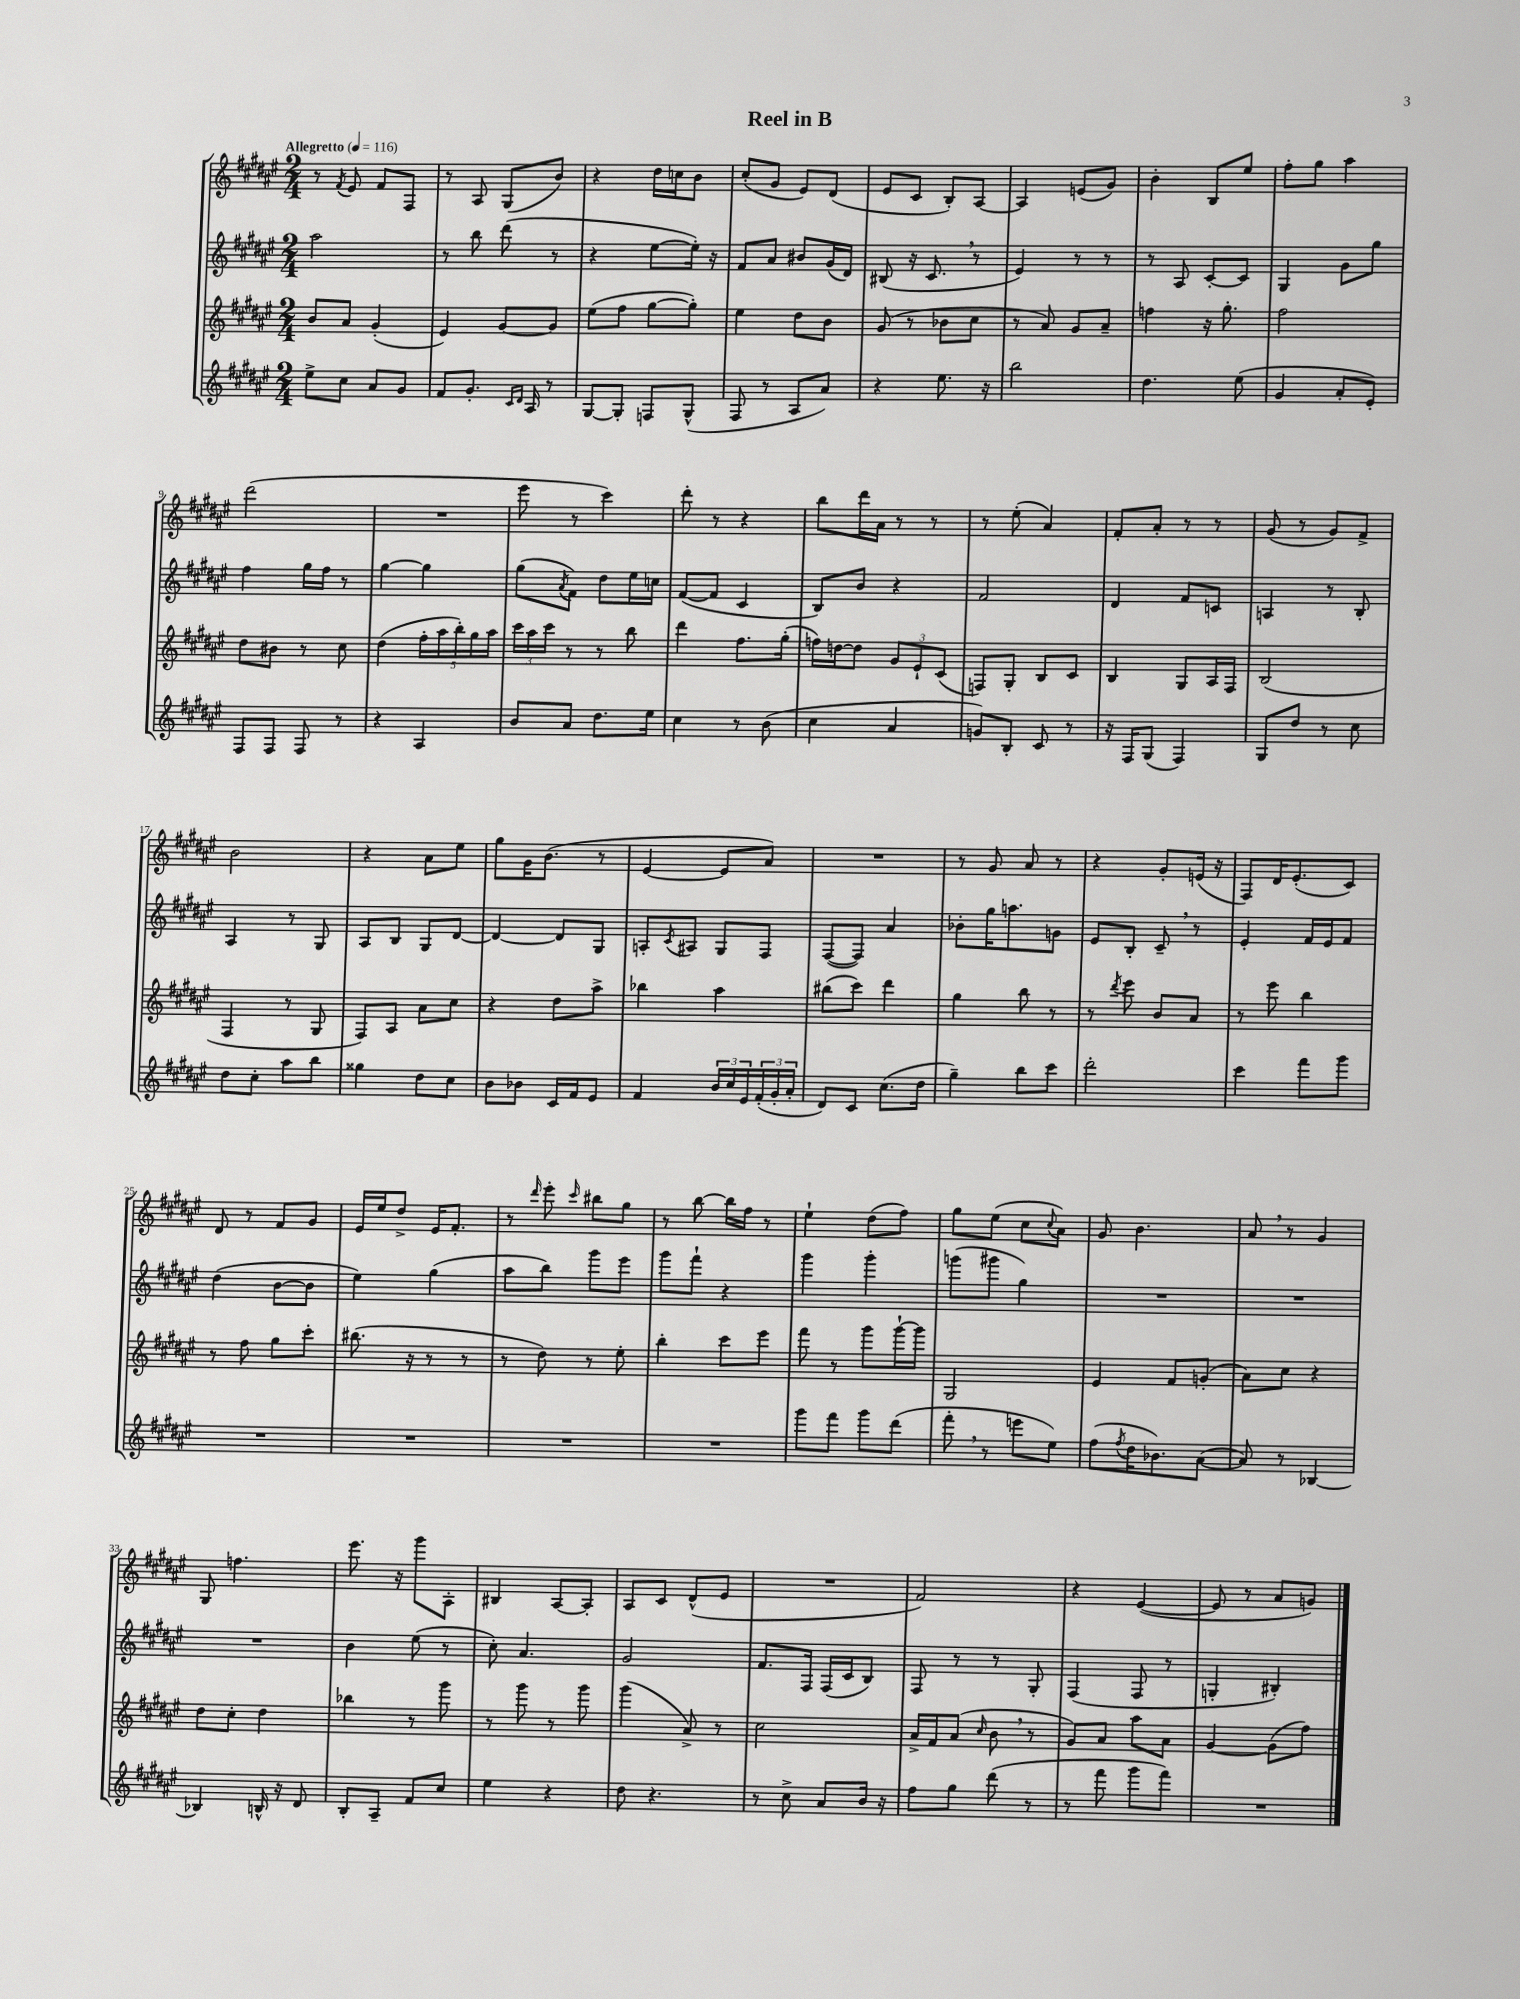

**kern	**kern	**kern	**kern
*staff4	*staff3	*staff2	*staff1
*clefG2	*clefG2	*clefG2	*clefG2
*k[f#c#g#d#a#e#]	*k[f#c#g#d#a#e#]	*k[f#c#g#d#a#e#]	*k[f#c#g#d#a#e#]
*M2/4	*M2/4	*M2/4	*M2/4
*MM116	*MM116	*MM116	*MM116
8ee#^\L	8b/L	2aa#\	8r
.	.	.	8qf#/
8cc#\J	8a#/J	.	8e#/
8a#/L	(4g#'/	.	8f#/L
8g#/J	.	.	8F#/J
=	=	=	=
8f#/L	4e#/)	8r	8r
8.g#'/J	.	8bb\	8A#/
.	[8g#/L	(8ddd#\	(8G#/L
16qqc#/LL	.	.	.
16qqd#/JJ	.	.	.
16A#/	.	.	.
8r	8g#/]J	8r	8b/J)
=	=	=	=
[8G#/L	(8ee#\L	4r	4r
8G#'/]J	8ff#\J	.	.
8F/L	[8gg#\L	[8ee#\L	16dd#\LL
.	.	.	16cc\J
(8G#^^/J	8gg#'\]J)	16ee#'\]Jk)	8b\J
.	.	16r	.
=	=	=	=
8F#/	4ee#\	8f#/L	(8cc#'/L
8r	.	8a#/J	8g#/J
8A#/L	8dd#\L	8b#/L	8e#/L)
8a#/J)	8b\J	(16g#/L	(8d#/J
.	.	16d#/JJ)	.
=	=	=	=
4r	(8g#/	(8B#/	8e#/L
.	8r	16r	8c#/J
.	.	8.c#/	.
8.ee#\	8b-\L	.	8B'/L)
.	8cc#\J	8r	[8A#/J
16r	.	.	.
=	=	=	=
2bb\	8r	4e#/)	4A#/]
.	8a#/)	.	.
.	8g#/L	8r	(8e/L
.	8a#~/J	8r	8g#/J)
=	=	=	=
4.dd#\	4ff\	8r	4b'\
.	.	8A#/	.
.	16r	[8c#'/L	8B/L
.	8.gg#'\	.	.
(8ee#\	.	8c#/]J	8ee#/J
=	=	=	=
4g#/	2ff#\	4G#/	8ff#'\L
.	.	.	8gg#\J
8a#'/L	.	8g#\L	4aa#\
8e#'/J)	.	8gg#\J	.
=	=	=	=
8F#/L	8dd#\L	4ff#\	(2ddd#\
8F#/J	8b#\J	.	.
8F#/	8r	16gg#\LL	.
.	.	16ff#\JJ	.
8r	8cc#\	8r	.
=	=	=	=
4r	(4dd#\	[4gg#\	2r
4A#/	20ff#'\LL	4gg#\]	.
.	20aa#\	.	.
.	20bb'\)	.	.
.	20gg#\	.	.
.	20aa#\JJ	.	.
=	=	=	=
8b/L	24ccc#\LL	(8gg#\L	8eee#\
.	24aa#\	.	.
.	24ccc#\JJ	.	.
.	.	8qa#/	.
8a#/J	8r	8f#\J)	8r
8.dd#\L	8r	8dd#\L	4ccc#\)
.	8bb\	16ee#\L	.
16ee#\Jk	.	16cc\JJ	.
=	=	=	=
4cc#\	4ddd#\	([8f#/L	8ddd#'\
.	.	8f#/]J	8r
8r	8.ff#\L	4c#/	4r
(8b\	.	.	.
.	(16gg#'\Jk	.	.
=	=	=	=
4cc#\	16ff\LL)	8B/L)	8bb\L
.	[16dd\J	.	.
.	8dd\]J	8b/J	16ddd#\L
.	.	.	16a#\JJ
4a#/	12g#/L	4r	8r
.	12e#`/	.	.
.	.	.	8r
.	(12c#/J	.	.
=	=	=	=
8g/L)	8F/L)	2f#/	8r
8B'/J	8G#'/J	.	(8ee#'\
8c#/	8B/L	.	4a#/)
8r	8c#/J	.	.
=	=	=	=
16r	4B/	4d#/	8f#'/L
16F#/LK	.	.	.
(8G#/J	.	.	8a#'/J
4F#/)	8G#/L	8f#/L	8r
.	16A#/L	8c/J	8r
.	16F#/JJ	.	.
=	=	=	=
8G#/L	(2B/	4A/	(8g#/
8dd#/J	.	.	8r
8r	.	8r	8g#/L)
8cc#\	.	8B'/	8f#^/J
=	=	=	=
8dd#\L	4F#/	4A#/	2b\
8cc#'\J	.	.	.
8aa#\L	8r	8r	.
8bb\J	8G#/	8G#/	.
=	=	=	=
4gg##\	8F#/L)	8A#/L	4r
.	8A#/J	8B/J	.
8dd#\L	8a#\L	8G#/L	8a#\L
8cc#\J	8cc#\J	[8d#/J	8ee#\J
=	=	=	=
8b\L	4r	4d#/_	8gg#\L
8b-\J	.	.	16g#\K
.	.	.	(8.b\J
16c#/LL	8dd#\L	8d#/]L	.
16f#/J	.	.	.
8e#/J	8aa#^\J	8G#/J	8r
=	=	=	=
4f#/	4bb-\	8A'/L	[4e#/
.	.	8qc#/	.
.	.	8A#/J	.
24b/LL	4aa#\	8G#/L	8e#/]L
24cc#/	.	.	.
24e#/	.	.	.
(24f#'/	.	8F#/J	8a#/J)
24g#'/	.	.	.
24a#'/JJ	.	.	.
=	=	=	=
8d#/L)	(8bb#\L	([8F#/L	2r
8c#/J	8ccc#\J)	8F#/]J)	.
(8.cc#\L	4ddd#\	4a#/	.
16dd#\Jk	.	.	.
=	=	=	=
4gg#~\)	4gg#\	8b-'\L	8r
.	.	16gg#\K	8g#/
.	.	8.aa\	.
8bb\L	8bb\	.	8a#/
8ccc#\J	8r	8g\J	8r
=	=	=	=
2ddd#'\	8r	8e#/L	4r
.	8qddd#/	.	.
.	8eee#\	8B'/J	.
.	8b/L	8c#~/	8g#'/L
.	8a#/J	8r	(16e/Jk
.	.	.	16r
=	=	=	=
4ccc#\	8r	4e#'/	8F#/L)
.	8eee#\	.	16d#/K
.	.	.	(8.e#'/
8fff#\L	4bb\	16f#/LL	.
.	.	16e#/J	.
8ggg#\J	.	8f#/J	8c#/J)
=	=	=	=
2r	8r	(4dd#\	8d#/
.	8ff#\	.	8r
.	8gg#\L	[8b\L	8f#/L
.	8ccc#'\J	8b\]J	8g#/J
=	=	=	=
2r	(8.bb#\	4ee#\)	16e#/LL
.	.	.	16ee#/J
.	.	.	8dd#^/J
.	16r	.	.
.	8r	(4gg#\	16e#/LK
.	.	.	8.f#'/J
.	8r	.	.
=	=	=	=
2r	8r	8aa#\L	8r
.	.	.	16qqddd#/
.	8dd#\)	8bb\J)	8eee#'\
.	.	.	16qqccc#/
.	8r	8ggg#\L	8bb#\L
.	8ee#'\	8eee#\J	8gg#\J
=	=	=	=
2r	4bb'\	8ggg#\L	8r
.	.	8fff#`\J	[8bb\
.	8ccc#\L	4r	16bb\]LL
.	.	.	16ff#\JJ
.	8eee#\J	.	8r
=	=	=	=
8ggg#\L	8fff#\	4ggg#\	4ee#`\
8fff#\J	8r	.	.
8ggg#\L	8ggg#\L	4ggg#'\	(8dd#\L
(8ddd#\J	[16ggg#`\L	.	8ff#\J)
.	16ggg#\]JJ	.	.
=	=	=	=
8fff#'\	2G#/	(8ggg\L	8gg#\L
8r	.	8ggg#\J	(8ee#\J
8eee\L	.	4gg#\)	8cc#\L
.	.	.	8qqcc#/
8ee#\J)	.	.	8a#\J)
=	=	=	=
(8ff#\L	4e#/	2r	8g#/
8qff#/	.	.	.
16dd#\K	.	.	4.b\
8.b-\)	.	.	.
.	8f#/L	.	.
([8a#\J	(8g'/J	.	.
=	=	=	=
8a#/])	8a#\L)	2r	8a#/
8r	8cc#\J	.	8r
[4B-/	4r	.	4g#/
=	=	=	=
4B-/]	8dd#\L	2r	8G#/
.	8cc#'\J	.	4.ff\
16B^^/	4dd#\	.	.
16r	.	.	.
8d#/	.	.	.
=	=	=	=
8B'/L	4bb-\	4b\	8.eee#\
8A#~/J	.	.	.
.	.	.	16r
8f#/L	8r	(8ee#\	8ggg#\L
8cc#/J	8ggg#\	8r	8A#'\J
=	=	=	=
4ee#\	8r	8cc#'\)	4B#/
.	8ggg#\	4.a#/	.
4r	8r	.	[8A#/L
.	8ggg#\	.	8A#'/]J
=	=	=	=
8dd#\	(4ggg#\	2g#/	8A#/L
4.r	.	.	8c#/J
.	8a#^/)	.	(8d#^^/L
.	8r	.	8e#/J
=	=	=	=
8r	2cc#\	8.f#/L	2r
8cc#^\	.	.	.
.	.	16F#/Jk	.
8a#/L	.	(16F#/LL	.
.	.	16c#/J	.
16b/Jk	.	8B/J)	.
16r	.	.	.
=	=	=	=
8ff#\L	16a#^/LL	8F#/	2f#/)
.	16f#/J	.	.
8gg#\J	(8a#/J	8r	.
.	16qqcc#/	.	.
(8ddd#\	8b\	8r	.
8r	8r	8G#'/	.
=	=	=	=
8r	8g#/L)	(4F#/	4r
8fff#\	8a#/J	.	.
8ggg#\L	8aa#\L	8F#/	([4e#/
8fff#\J)	8a#\J	8r	.
=	=	=	=
2r	[4g#/	4G'/	8e#/]
.	.	.	8r
.	(8g#\]L	4B#'/)	8a#/L
.	8ff#\J)	.	8g/J)
==	==	==	==
*-	*-	*-	*-
